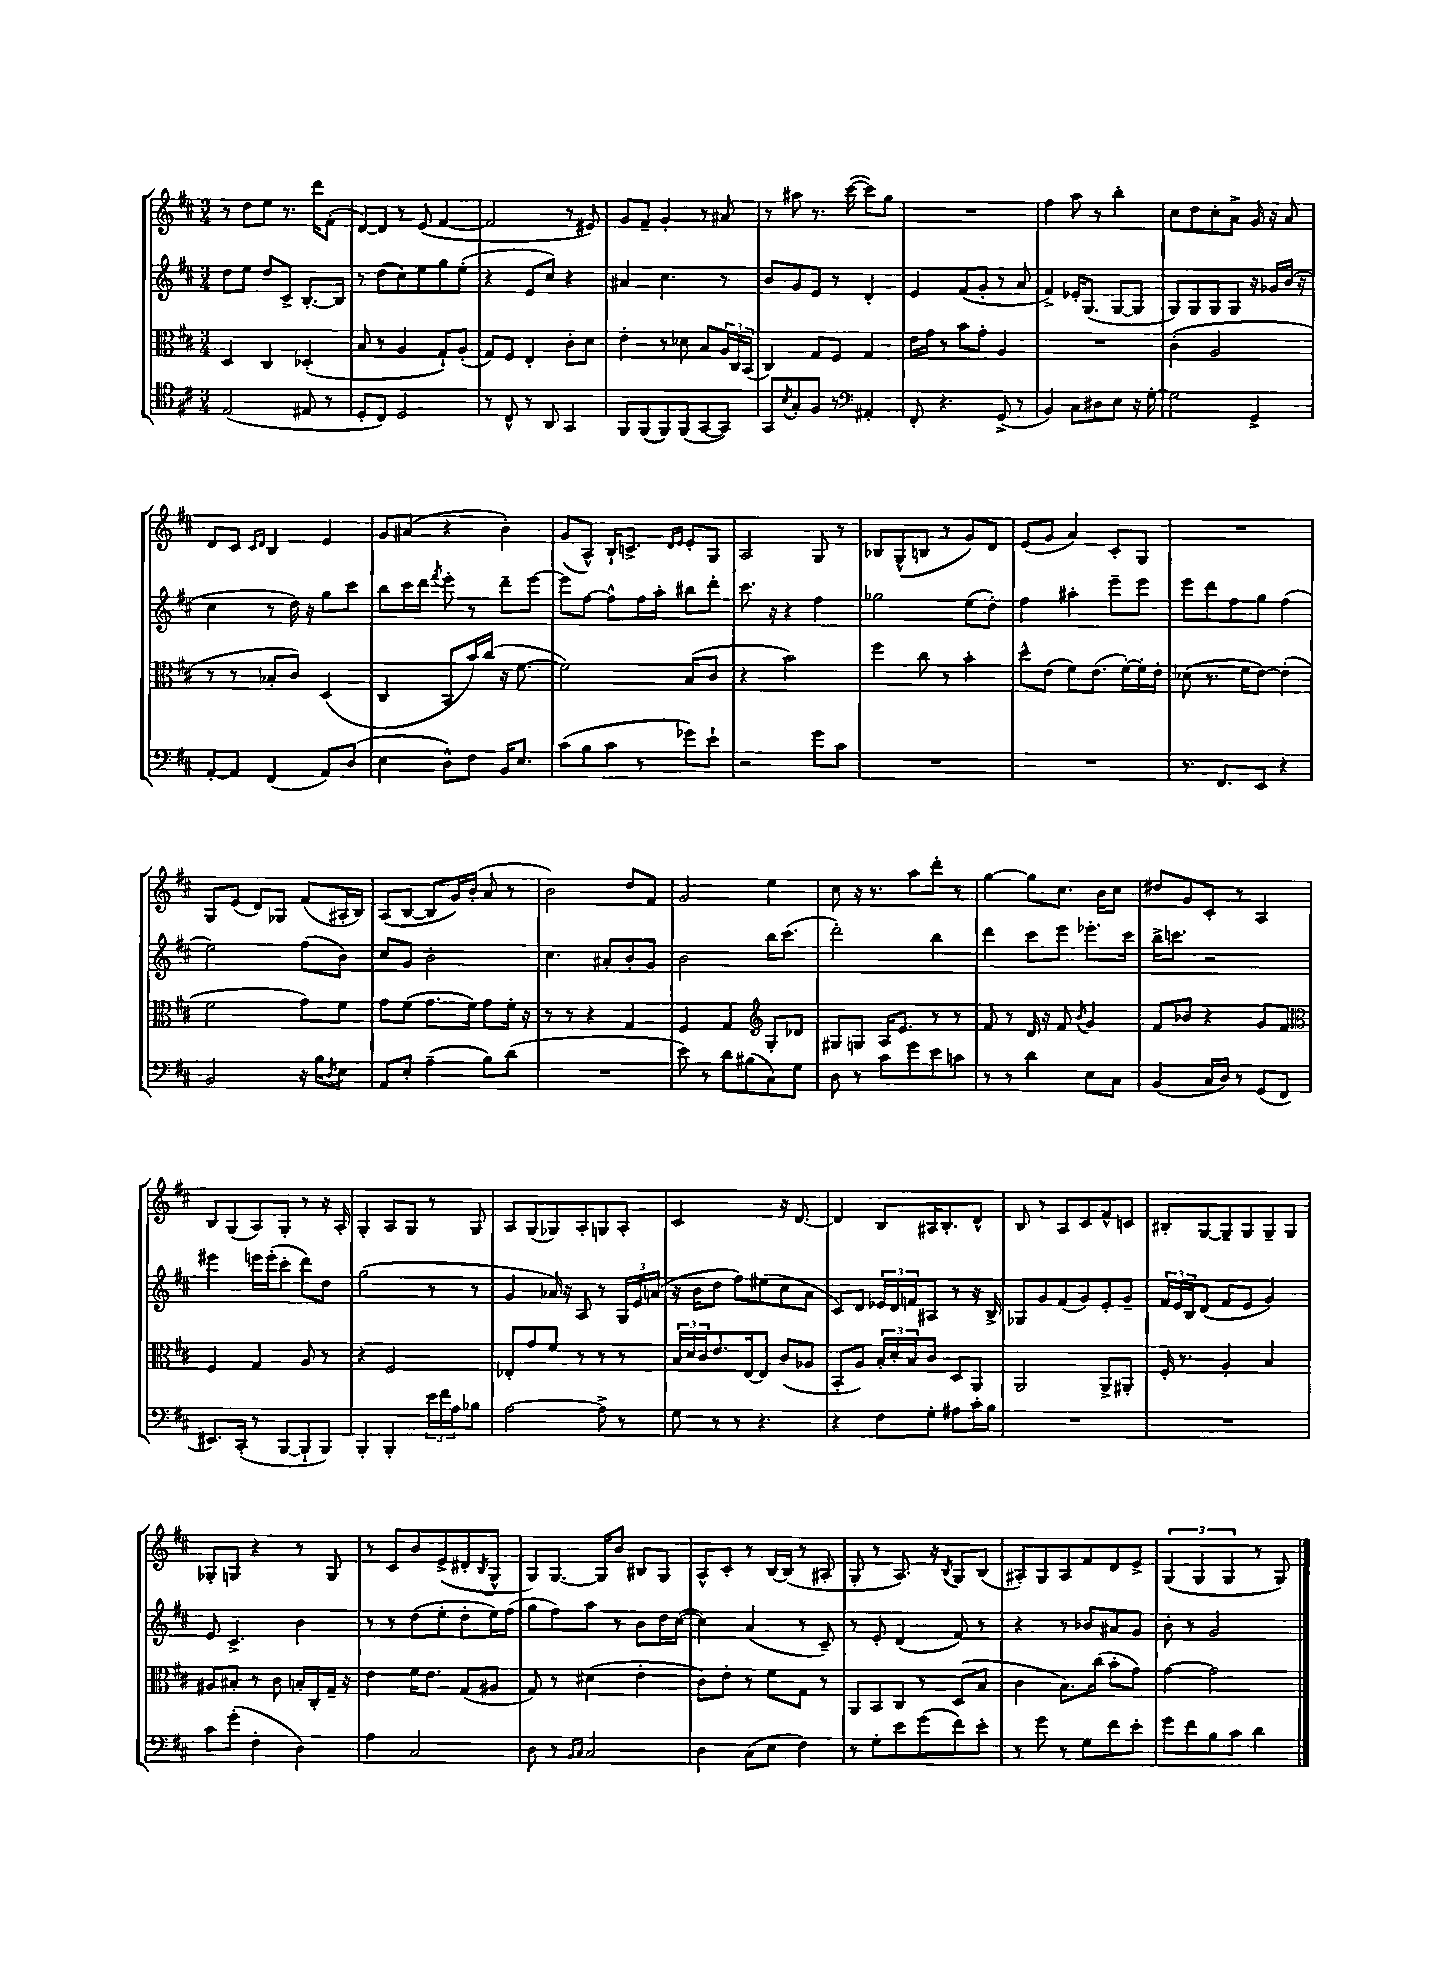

**kern	**kern	**kern	**kern
*part4	*part3	*part2	*part1
*staff4	*staff3	*staff2	*staff1
*clefC4	*clefC3	*clefG2	*clefG2
*k[f#c#]	*k[f#c#]	*k[f#c#]	*k[f#c#]
*M3/4	*M3/4	*M3/4	*M3/4
=6	=6	=6	=6
(2E/	4D/	8dd\L	8r
.	.	8ee\J	8dd\L
.	4C#/	8dd/L	8ee\J
.	.	8c#^/J	8.r
8E#X/	(4D-X'/	[8.B'/L	.
.	.	.	16ddd\KL
8r	.	.	(8f#'\J
.	.	16B/Jk]	.
=7	=7	=7	=7
8D'/L	8B/	8r	[8d/L)
8C#/J)	8r	(8dd\L	8d/J]
2D/	4A/	8cc#\)	8r
.	.	8ee\	(8e/
.	8G`/L)	8gg\	[4f#/
.	(8A'/J	(8ee'\J	.
=8	=8	=8	=8
8r	8G/L)	4r	2f#/]
8C#^^/	8F#/J	.	.
8r	4E'/	8e/L	.
8AA/	.	8cc#/J)	.
4GG/	8c#'\L	4r	8r
.	8d\J	.	8e#X/)
=9	=9	=9	=9
8FF#/L	4e'\	4a#X/	8g/L
(8FF#/	.	.	8f#~/J
8FF#/)	8r	4.cc#\	4g'/
(8FF#/	8d-X\	.	.
[8GG/	8B/L	.	8r
8GG/J])	24A/L	8r	8a#X/
.	24C#/	.	.
.	(24BB/JJ	.	.
=10	=10	=10	=10
8GG/L	4C#/)	8b/L	8r
8qB/	.	.	.
8G'/	.	8g/	8aa#X\
8F#/J	8G/L	8e/J	8.r
8r	8F#/J	8r	.
.	.	.	([16ccc#\
*clefF4	*	*	*
4AA#X'/	4G/	4d'/	8ccc#\L])
.	.	.	8gg\J
=11	=11	=11	=11
8FF#'/	16e\LL	4e/	2.r
.	16g\JJ	.	.
4.r	8r	.	.
.	8b\L	(8f#/L	.
.	8g'\J	8g'/J	.
(8GG^/	4A/	8r	.
8r	.	8a/	.
=12	=12	=12	=12
4BB/)	2.r	4f#^/)	4ff#\
8C#\L	.	16e-X'/KL	8aa\
.	.	(8.G/J	.
8D#X\	.	.	8r
8E\J	.	[8G/L	4bb'\
16r	.	8G/J]	.
[16G'\	.	.	.
=13	=13	=13	=13
2G\]	(4c#'\	8G/L)	8cc#\L
.	.	8G/	8dd\
.	2A/	8G/	8cc#'\
.	.	8G/J	8a^\J
4GG^/	.	16r	16g/
.	.	16g-X/LL	16r
.	.	(16b/JJ	8a/
.	.	16r	.
!!LO:LB:g=z
=14	=14	=14	=14
[8AA'/L	8r	4cc#\	8d/L
8AA/J]	8r	.	8c#/J
.	.	.	16qqc#/LL
.	.	.	16qqd/JJ
(4FF#/	8B-X'/L	8r	4B/
.	8c#/J)	16dd\)	.
.	.	16r	.
8AA/L)	(4D/	8gg\L	4e/
(8D/J	.	8ccc#\J	.
=15	=15	=15	=15
4E\	4C#/	8bb\L	8g/L
.	.	16ccc#\L	(8a#X/J
.	.	16ddd\JJ	.
.	.	8qfff#/	.
8D^^\L)	8BB/L	8eee'\	4r
8F#\J	16b/L)	8r	.
.	(16cc#/JJ	.	.
16BB/KL	16r	8ddd~\L	4b'\)
8.E/J	[8.f#\	.	.
.	.	[8eee\J	.
=16	=16	=16	=16
(8c#\L	2f#\])	8eee\L]	(8g/L
8B\	.	[8ff#\J	8A^^/J)
8c#\J	.	8ff#^^\L]	16B`/KL
.	.	.	8.cn^/J
8r	.	16ff#\L	.
.	.	16aa'\JJ	.
.	.	.	16qqd/LL
.	.	.	16qqe/JJ
8g-X\L)	(8B/L	8bb#X\L	8e'/L
8e`\J	8c#/J	8ddd'\J	8G/J
=17	=17	=17	=17
2r	4r	8.ccc#\	2A/
.	.	16r	.
.	2b\)	4r	.
8g\L	.	4ff#\	8G/
8c#\J	.	.	8r
=18	=18	=18	=18
2.r	4ff#\	2gg-X\	8B-X/L
.	.	.	(8G^^/
.	8cc#\	.	8Bn/J
.	8r	.	8r
.	4b'\	(8ee\L	8g/L)
.	.	8dd'\J)	8d/J
=19	=19	=19	=19
2.r	8dd^^\L	4ff#\	(8e/L
.	(8e\J	.	8g/J
.	8f#\L)	4aa#X'\	4a/)
.	(8.e\J	.	.
.	.	8eee~\L	8c#'/L
.	[16f#'\LL)	.	.
.	16f#'\]	8eee\J	8G/J
.	16e'\JJ	.	.
=20	=20	=20	=20
8.r	(8d-X\	8eee\L	2.r
.	8.r	8ddd\	.
8.FF#/L	.	.	.
.	.	8ff#\	.
.	16f#\KL	.	.
8EE/J	[8e\J)	8gg\J	.
4r	(4e'\]	(4ff#\	.
!!LO:LB:g=z
=21	=21	=21	=21
2BB/	2f#\	2ee\)	8G/L
.	.	.	(8e/J
.	.	.	8d/L)
.	.	.	8G-X/J
16r	8g\L)	(8ff#\L	(8f#/L
16B\KL	.	.	.
8qD/	.	.	.
8E\J	8f#\J	8b\J)	16A#X'/L
.	.	.	16B/JJ)
=22	=22	=22	=22
8AA/L	8g\L	8cc#/L	(8A/L
8E'/J	(8f#\J	8g/J	[8B/J
(4A~\	8.g\L	2b'\	8B/L]
.	.	.	16g/L)
.	16f#\Jk)	.	(16b'/JJ
8B\L)	8g\L	.	8a/
(8d\J	16f#'\Jk	.	8r
.	16r	.	.
=23	=23	=23	=23
2.r	8r	4.cc#\	2b\)
.	8r	.	.
.	4r	.	.
.	.	8a#X'/L	.
.	4G/	8b'/	8dd/L
.	.	8g/J	8f#/J
=24	=24	=24	=24
8e\)	4F#/	2b\	2g/
8r	.	.	.
8d\L	4G/	.	.
(8B#X\	.	.	.
*	*clefG2	*	*
8C#\)	8G'/L	16bb\KL	4ee\
.	.	(8.ccc#\J	.
8G\J	8d-X/J	.	.
=25	=25	=25	=25
8D\	8G#X/L	2ddd'\)	8cc#\
8r	8Gn/J	.	16r
.	.	.	8.r
8c#\L	16A/KL	.	.
.	8.e/J	.	.
8g\	.	.	8aa\L
8e\	8r	4bb\	8ddd'\J
8cn\J	8r	.	8r
=26	=26	=26	=26
8r	8f#/	4ddd\	[4gg\
8r	8r	.	.
4d\	16d/	8ccc#\L	8gg\L]
.	16r	.	.
.	8f#/	8eee\J	8.cc#\J
.	8qb/	.	.
8E\L	4g/	8.eee-X'\L	.
.	.	.	16b\KL
8C#\J	.	.	8cc#\J
.	.	16ccc#\Jk	.
=27	=27	=27	=27
(4BB/	8f#/L	16bb^\KL	8dd#X/L
.	.	8.cccn\J	.
.	8b-X/J	.	8g/
16C#/LL	4r	2r	8c#'/J
16D/JJ)	.	.	.
8r	.	.	8r
(8GG/L	8g/L	.	4A/
8FF#/J	8f#/J	.	.
!!LO:LB:g=z
=28	=28	=28	=28
*	*clefC3	*	*
8.EE#X/L)	4F#/	4eee#X\	8B/L
.	.	.	(8G/
(16CC#'/Jk	.	.	.
8r	4G/	16eeen\LL	8A/)
.	.	(16eee'\J	.
[8BBB/L	.	8ccc#'\J	8G'/J
8BBB`/]	8A/	8ddd\L)	8r
8BBB/J)	8r	8dd\J	16r
.	.	.	16A'/
=29	=29	=29	=29
4BBB'/	4r	(2gg\	4G'/
4BBB'/	2F#/	.	8A/L
.	.	.	8G/J
24e\LL	.	8r	8r
24f#\	.	.	.
24A\J	.	.	.
8B-X\J	.	8r	8G/
=30	=30	=30	=30
[2A\	8E-X'/L	4g/	8A/L
.	8g/	.	(8G/
.	8f#/J	16a-X/)	8G-X/)
.	.	16r	.
.	8r	8A/	8A'/
8A^\]	8r	8r	8Gn/
8r	8r	24G/LL	8A'/J
.	.	24e/	.
.	.	(24an/JJ	.
=31	=31	=31	=31
8G\	24B/LL	16r	2c#/
.	24d/	.	.
.	.	16b\KL	.
.	24c#/J	.	.
8r	8.e/	8dd\J	.
8r	.	8ff#\L)	.
.	[16E/k	.	.
4.r	8E/J]	(8ee#X\	.
.	(8c#/L	8cc#\	16r
.	.	.	[8.d/
.	8A-X/J	8a\J	.
=32	=32	=32	=32
4r	8BB'/L	8c#/L)	4d/]
.	8A/J)	8d/J	.
8F#\L	24B'/LL	24e-X/LL	8B/L
.	24d'/	24d/	.
.	24B/J	24fn/J	.
8G'\J	8c#/J	8A#X/J	16A#X/K
.	.	.	8.B'/
8A#X\L	8D/L	8r	.
16c#'\L	8AA/J	16r	8d^^/J
16B\JJ	.	16B^/	.
=33	=33	=33	=33
2.r	2AA/	8G-X/L	8B/
.	.	8g/	8r
.	.	(8f#/	8A/L
.	.	8g/)	8c#/
.	8AA^/L	8e'/	8f#^^/
.	8AA#X'/J	8g~/J	8cn/J
=34	=34	=34	=34
2.r	16F#'/	24f#/LL	8B#X'/L
.	.	24e/	.
.	8.r	.	.
.	.	24B/J	.
.	.	(8d/J	[8G/
.	4A'/	8f#/L	8G~/]
.	.	8e/J	8G/
.	4B/	4g/)	8G~/
.	.	.	8G/J
!!LO:LB:g=z
=35	=35	=35	=35
8c#\L	8A#X/L	8e/	8G-X'/L
(8g'\J	8B#X'/J	4.c#^/	8Gn/J
4F#'\	8r	.	4r
.	8c#\	.	.
4D\)	16Bn'/LL	4b\	8r
.	16C#'/	.	.
.	16G~/JJ	.	8G/
.	16r	.	.
=36	=36	=36	=36
4A\	4e\	8r	8r
.	.	8r	8c#/L
2C#/	16f#\KL	(8dd\L	8b/
.	8.e\J	.	.
.	.	8ee'\J	(8e^/
.	(8G/L	8dd'\L	8d#X'/
.	.	.	8qB/
.	8A#X/J	16ee\L)	8G^^/J
.	.	(16ff#\JJ	.
=37	=37	=37	=37
8D\	8G/)	8gg\L	8G/L)
8r	8r	8ff#\)	[8.G/J
16qqBB/LL	.	.	.
16qqC#/JJ	.	.	.
2C#/	(4d#X\	8aa\J	.
.	.	.	16G/KL]
.	.	8r	8b/J
.	4e'\	8b\L	8B#X/L
.	.	16dd\L	8G/J
.	.	([16cc#\JJ	.
=38	=38	=38	=38
4D\	8c#\L)	4cc#\])	8A^^/L
.	8e'\J	.	8c#'/J
(8C#\L	8r	(4a/	8r
8E\J	8f#\L	.	[16B/LL
.	.	.	(16B/JJ]
4F#\)	8G\J	8r	8r
.	8r	8c#~/)	8A#X'/
=39	=39	=39	=39
8r	8AA/L	8r	8G'/
8G'\L	8BB/	8e'/	8r
8e\	8C#/J	(4d/	8.A/)
(8g\	8r	.	.
.	.	.	16r
.	.	.	8qB/
8f#\)	(8D/L	8f#/)	8G/L
8e'\J	8B/J	8r	(8B/J
=40	=40	=40	=40
8r	4c#\	4r	8A#X'/L)
8g\	.	.	8G/
8r	8.B\L)	8r	8A#/
8G\L	.	8b-X/L	8f#/
.	(16cc#\Jk	.	.
8f#\	8b'\L	8a#X/	8d/
8e'\J	8g\J)	8g/J	8e^/J
=41	=41	=41	=41
8g\L	[4g\	8b'\	(6G/
8f#\	.	8r	.
.	.	.	6G/
8B\	2g\]	2g/	.
.	.	.	6G/
8c#\J	.	.	.
4d\	.	.	8r
.	.	.	8G/)
==	==	==	==
*-	*-	*-	*-
